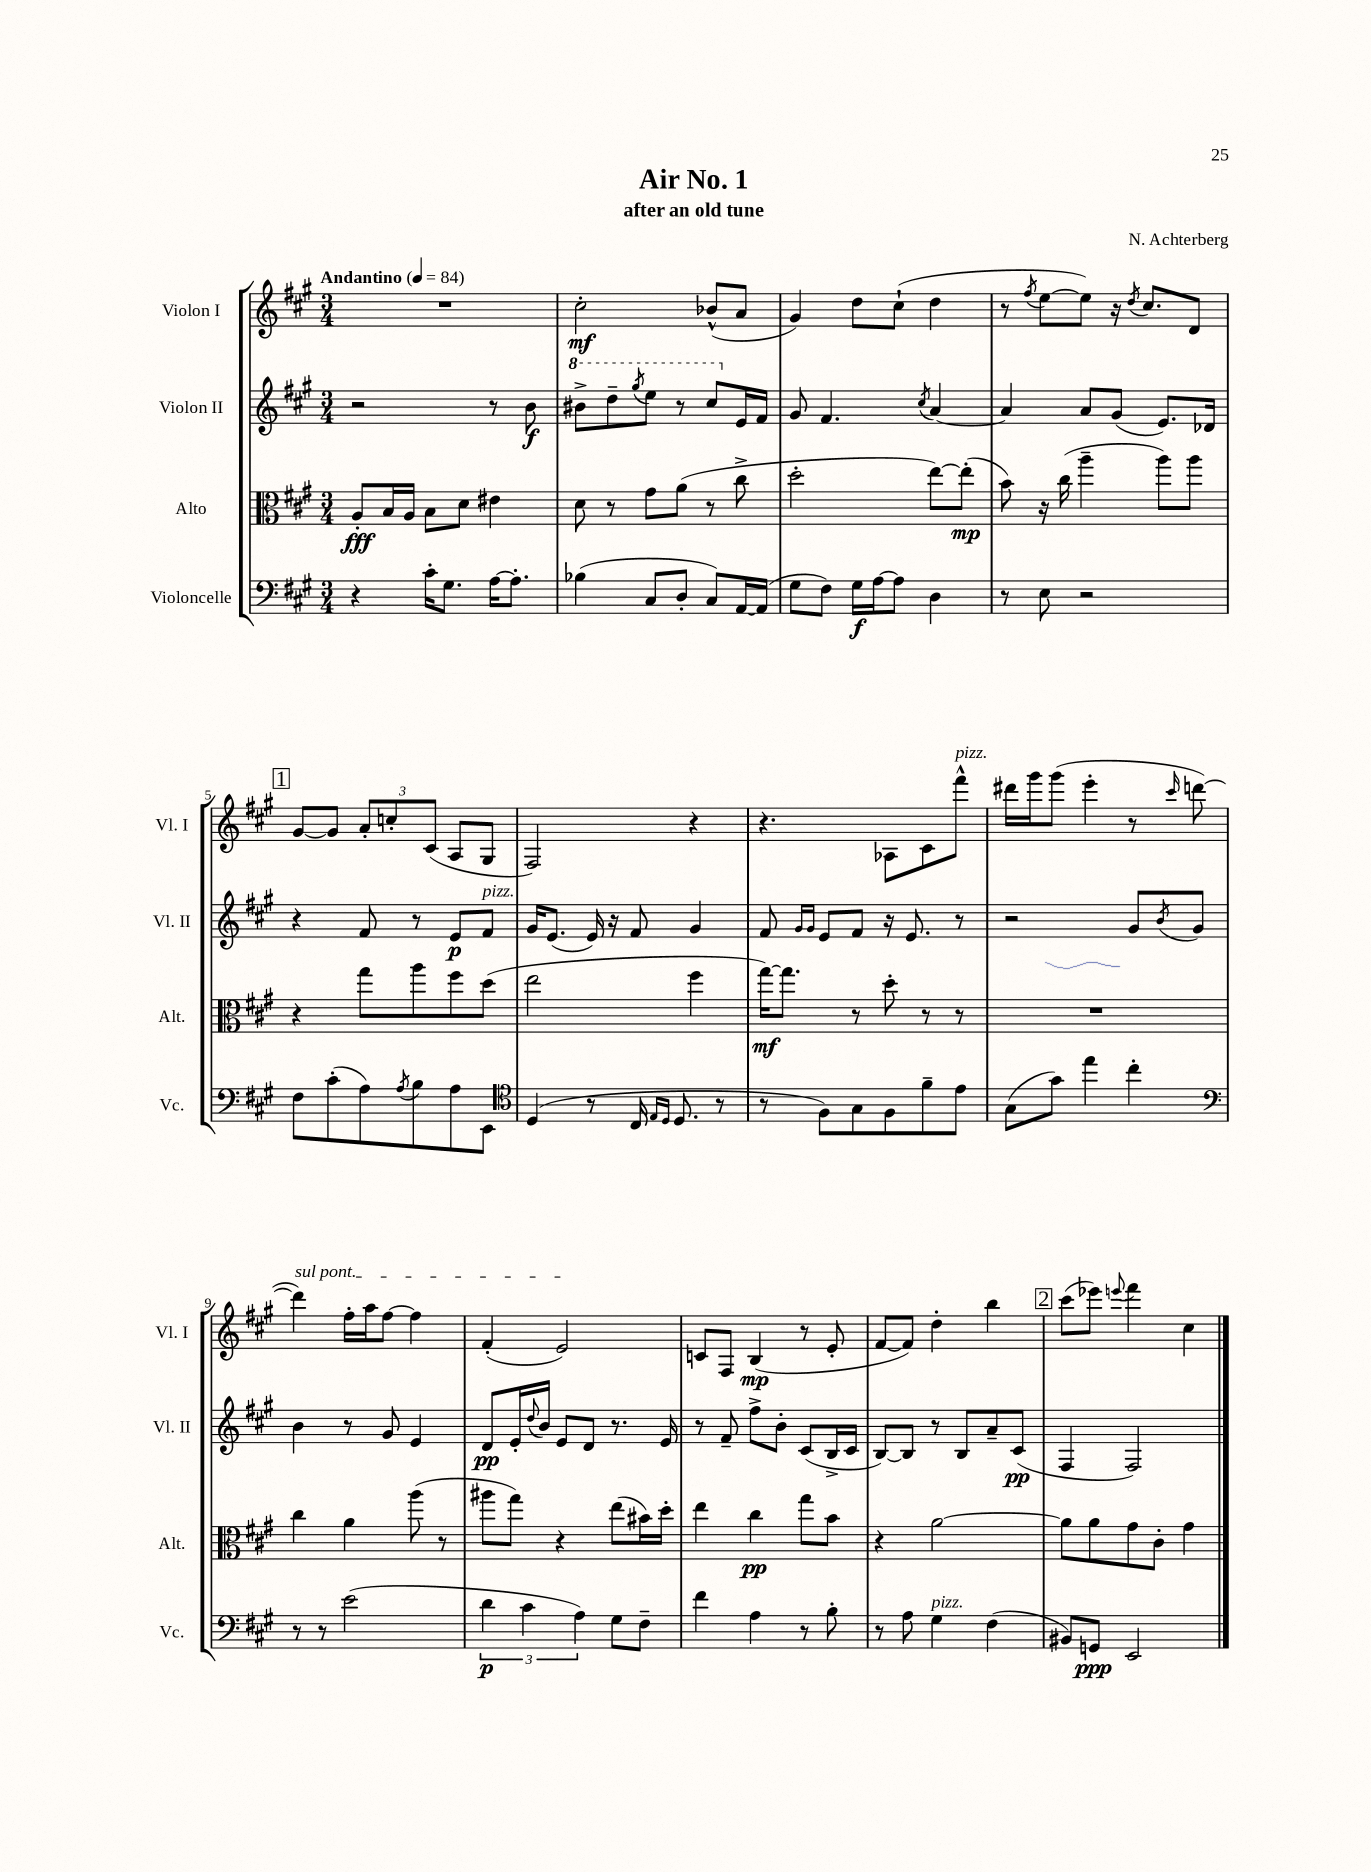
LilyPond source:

\header { title = "Air No. 1" composer = "N. Achterberg" subtitle = "after an old tune" }
<<
\new StaffGroup <<
\new Staff = "s0" \with { instrumentName = "Violon I" shortInstrumentName = "Vl. I" } {
    \clef treble \key a \major \numericTimeSignature \time 3/4 \tempo "Andantino" 4 = 84
    R2. |
    cis''2-.\mf bes'8-^( a'8 |
    gis'4) d''8 cis''8-!( d''4 |
    r8 \acciaccatura { fis''8 } e''8~ e''8) r16 \acciaccatura { d''8 } cis''8. d'8 |
    \mark \markup { \box "1" } gis'8~ gis'8 \tuplet 3/2 { a'8-. c''8-. cis'8( } a8 gis8 |
    fis2) r4 |
    r4. aes8 cis'8 fis'''8-^^\markup { \italic "pizz." } |
    dis'''16 gis'''16 gis'''8( e'''4-. r8 \grace { cis'''16 } d'''8~ |
    \once \override TextSpanner.bound-details.left.text = \markup { \italic "sul pont." } d'''4\startTextSpan) fis''16-. a''16 fis''8~ fis''4 |
    fis'4-.( e'2\stopTextSpan) |
    c'8 fis8 b4\mp( r8 e'8-. |
    fis'8~ fis'8) d''4-. b''4 |
    \mark \markup { \box "2" } cis'''8( ees'''8) \appoggiatura { e'''8 } fis'''4 cis''4 \bar "|." |
}
\new Staff = "s1" \with { instrumentName = "Violon II" shortInstrumentName = "Vl. II" } {
    \clef treble \key a \major \numericTimeSignature \time 3/4
    r2 r8 b'8\f |
    \ottava #1 bis''8-> d'''8-- \acciaccatura { gis'''8 } e'''8 r8 cis'''8 \ottava #0 e'16 fis'16 |
    gis'8 fis'4. \acciaccatura { cis''8 } a'4~ |
    a'4 a'8 gis'8( e'8.) des'16 |
    \mark \markup { \box "1" } r4 fis'8 r8 e'8\p fis'8^\markup { \italic "pizz." } |
    gis'16 e'8.( e'16) r16 fis'8 gis'4 |
    fis'8 \grace { gis'16 gis'16 } e'8 fis'8 r16 e'8. r8 |
    r2 gis'8 \acciaccatura { b'8 } gis'8 |
    b'4 r8 gis'8 e'4 |
    d'8\pp e'16-. \appoggiatura { d''8 } b'16 e'8 d'8 r8. e'16 |
    r8 fis'8-- fis''8-> b'8-. cis'8( b16-> cis'16 |
    b8~) b8 r8 b8 a'8-- cis'8\pp( |
    \mark \markup { \box "2" } fis4 fis2) \bar "|." |
}
\new Staff = "s2" \with { instrumentName = "Alto" shortInstrumentName = "Alt." } {
    \clef alto \key a \major \numericTimeSignature \time 3/4
    a8-.\fff b16 a16 b8 d'8 eis'4 |
    d'8 r8 gis'8 a'8( r8 cis''8-> |
    d''2-. e''8~) e''8-.\mp( |
    b'8) r16 cis''16( a''4-- a''8) a''8 |
    \mark \markup { \box "1" } r4 gis''8 a''8 fis''8 d''8( |
    e''2 fis''4 |
    gis''16~\mf) gis''8. r8 d''8-. r8 r8 |
    R2. |
    cis''4 a'4 a''8( r8 |
    ais''8 gis''8) r4 e''8( bis'16) d''16-. |
    e''4 cis''4\pp gis''8 b'8 |
    r4 a'2~ |
    \mark \markup { \box "2" } a'8 a'8 gis'8 cis'8-. gis'4 \bar "|." |
}
\new Staff = "s3" \with { instrumentName = "Violoncelle" shortInstrumentName = "Vc." } {
    \clef bass \key a \major \numericTimeSignature \time 3/4
    r4 cis'16-. gis8. a16~ a8.-. |
    bes4( cis8 d8-. cis8) a,16~ a,16( |
    gis8 fis8) gis16\f a16~ a8 d4 |
    r8 e8 r2 |
    \mark \markup { \box "1" } fis8 cis'8-.( a8) \acciaccatura { a8 } b8 a8 e,8 |
    \clef tenor d4( r8 cis16 \grace { e16 d16 } d8. r8 |
    r8 fis8) gis8 fis8 fis'8-- e'8 |
    gis8( gis'8) e''4 cis''4-. |
    \clef bass r8 r8 e'2( |
    \tuplet 3/2 { d'4\p cis'4 a4) } gis8 fis8-- |
    fis'4 a4 r8 b8-. |
    r8 a8 gis4^\markup { \italic "pizz." } fis4( |
    \mark \markup { \box "2" } bis,8) g,8\ppp e,2 \bar "|." |
}
>>
>>
